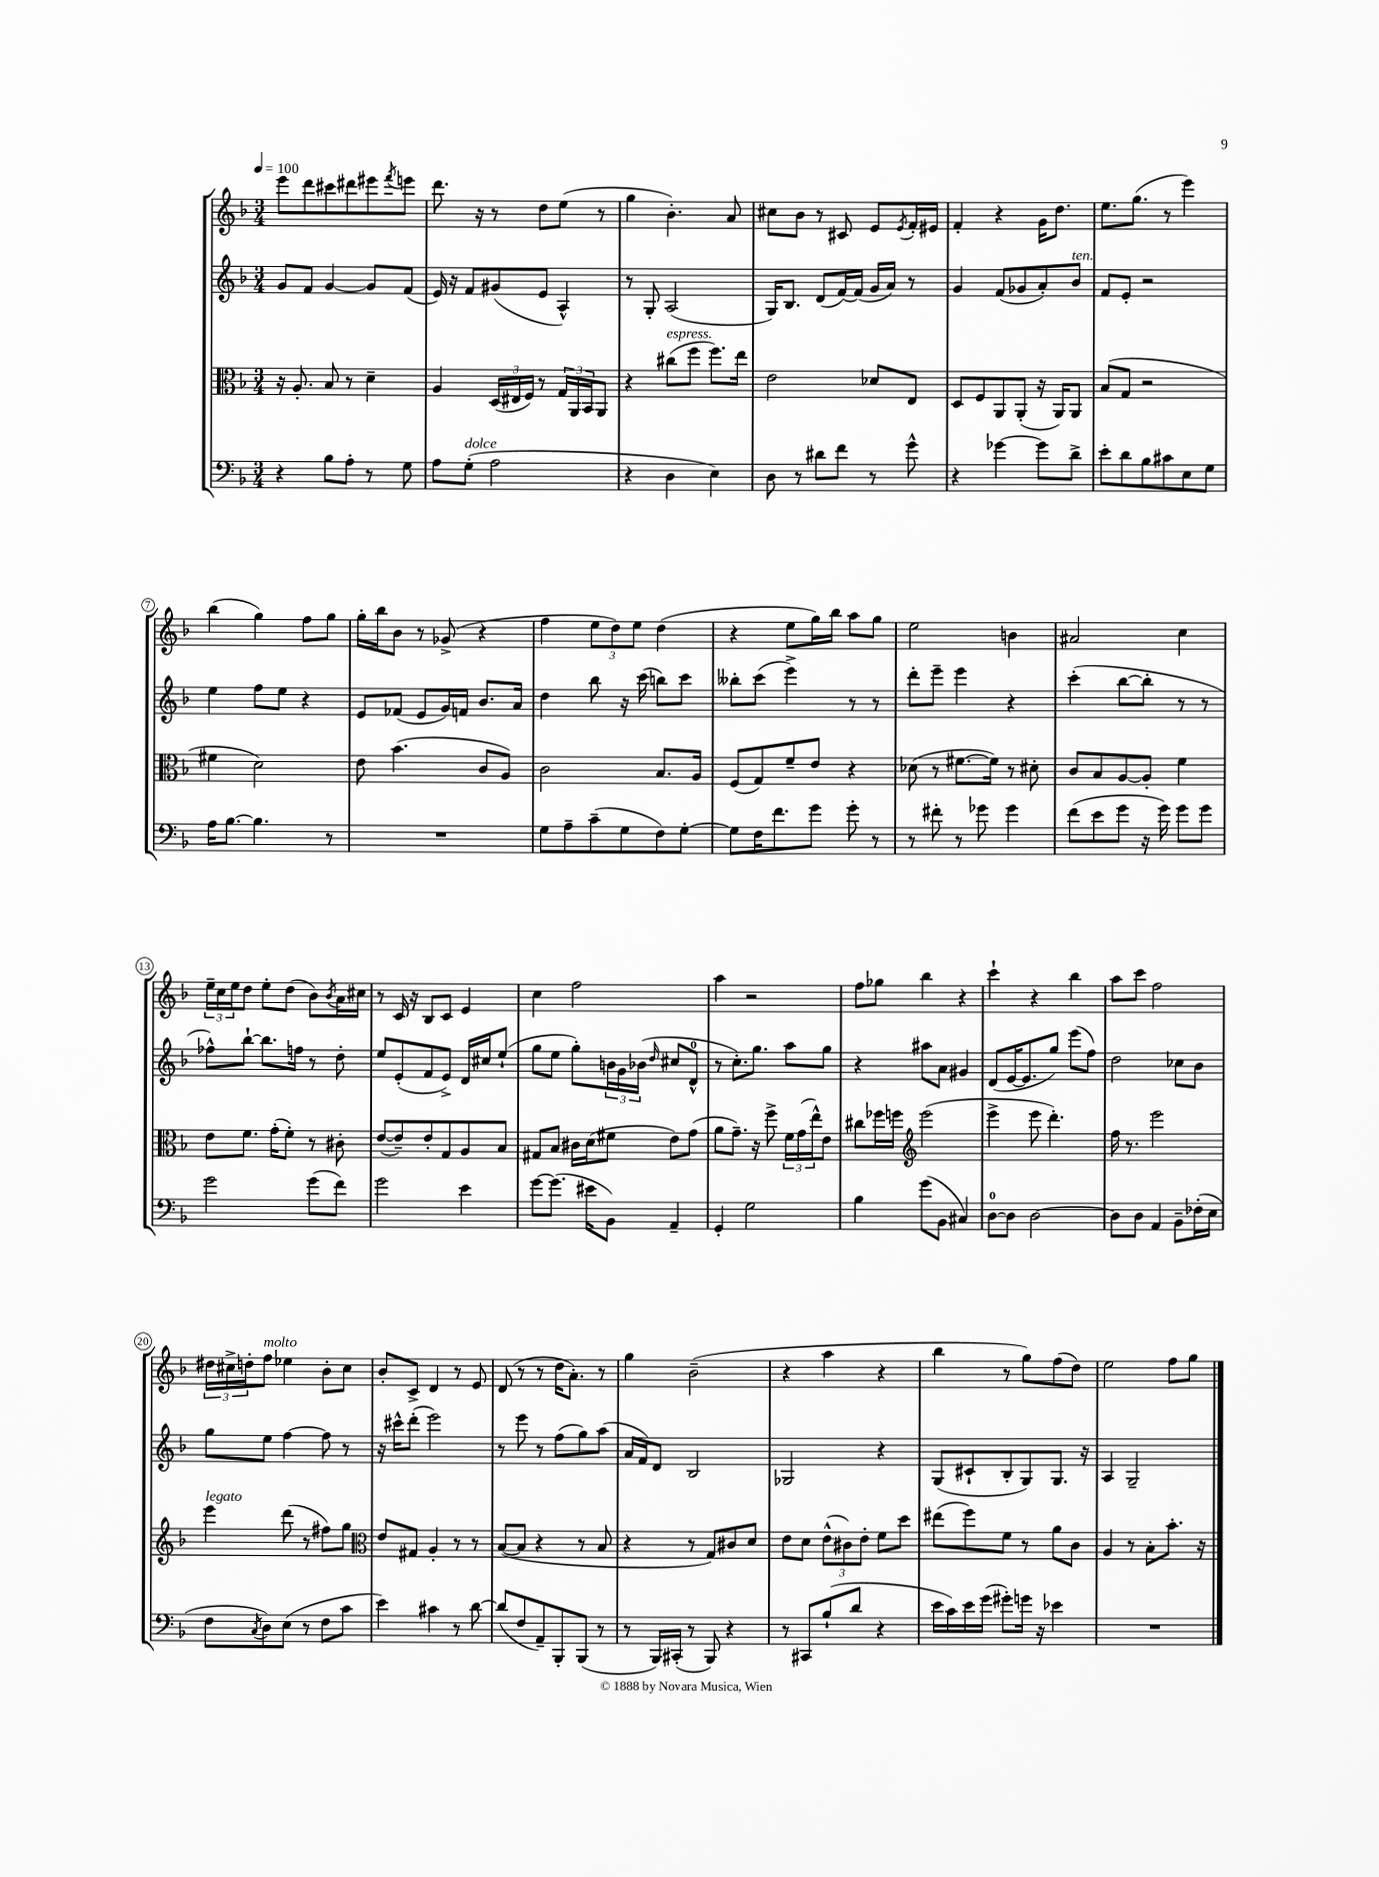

**kern	**kern	**kern	**kern
*staff4	*staff3	*staff2	*staff1
*clefF4	*clefC3	*clefG2	*clefG2
*k[b-]	*k[b-]	*k[b-]	*k[b-]
*M3/4	*M3/4	*M3/4	*M3/4
*MM100	*MM100	*MM100	*MM100
4r	16r	8g	8eee
.	8.A'	.	.
.	.	8f	8ddd
8B-	8B-	[4g	8ccc#
8A'	8r	.	8ddd#
8r	4d~	8g]	8eee#
.	.	.	8qfff
8G	.	(8f	8eee
=	=	=	=
8A	4A	16e)	8.ddd
.	.	16r	.
(8G'	.	8f	.
.	.	.	16r
2A	(24D	(8g#	8r
.	24E#	.	.
.	24F)	.	.
.	8r	8e	8dd
.	24G	4A^^)	(8ee
.	24AA	.	.
.	24BB-	.	.
.	8AA	.	8r
=	=	=	=
4r	4r	8r	4gg
.	.	8G'	.
4D	(8cc#	(2A	4.b-')
.	8ff	.	.
4E)	8.ff)	.	.
.	.	.	8a
.	16ee	.	.
=	=	=	=
8D	2e	16G)	8cc#
.	.	8.B-	.
8r	.	.	8b-
8d#	.	(8d	8r
8f	.	[16f)	8c#
.	.	(16f]	.
8r	8d-	16g	8e
.	.	16a)	.
.	.	.	8qe
8g^^	8E	8r	16f'
.	.	.	16e#
=	=	=	=
4r	8D	4g	4f'
.	8F	.	.
[4g-	8AA	(8f	4r
.	(8AA'	8g-	.
8g-]	16r	8a')	16g
.	16AA)	.	8.dd
8d^	8AA	8b-	.
=	=	=	=
8e'	(8B-	8f	8.ee
8d	8G	8e'	.
.	.	.	(8.gg
8B-	2r	2r	.
8c#	.	.	8r
8E	.	.	4eee)
8G	.	.	.
=	=	=	=
16A	4f#	4ee	(4bb-
[8.B-	.	.	.
4.B-]	2d)	8ff	4gg)
.	.	8ee	.
.	.	4r	8ff
8r	.	.	8gg
=	=	=	=
2.r	8e	8e	16gg'
.	.	.	16bb-
.	(4.b-	(8f-	8b-
.	.	8e	8r
.	.	16g)	(8g-^
.	.	16f	.
.	8c	8.b-	4r
.	8A)	.	.
.	.	16a	.
=	=	=	=
8G	2c	4dd	4ff
8A~	.	.	.
(8c~	.	8bb-	12ee
.	.	.	12dd)
8G	.	16r	.
.	.	.	12ee
.	.	(16ccc	.
8F)	8.B-	8bb)	(4dd
[8G'	.	8ccc	.
.	16A	.	.
=	=	=	=
8G]	(8F	8bb--'	4r
16F	8G)	(8ccc	.
8.f	.	.	.
.	8f~	4eee^)	8ee
8g	8e	.	16gg)
.	.	.	16bb-
8g'	4r	8r	8aa
8r	.	8r	8gg
=	=	=	=
8r	(8d-	8ddd'	2ee
8f#'	8r	8eee~	.
8r	[8.f#	4eee	.
8g-	.	.	.
.	16f#])	.	.
4g-	8r	4r	4b
.	8d#'	.	.
=	=	=	=
(8f	8c	(4ccc'	2a#
8e	8B-	.	.
8g	[8A	[8bb-	.
16r	8A']	8bb-']	.
16g)	.	.	.
8g	4f	8r	4cc
8g	.	8r	.
=	=	=	=
2g	8e	8ff-^^)	24ee~
.	.	.	24cc
.	.	.	24ee
.	8.f	[8bb-`	8dd
.	.	8.bb-]	8ee'
.	(16g'	.	.
.	8f')	.	(8dd
.	.	16ff	.
(8g	8r	8r	8b-)
.	.	.	8qb-
8f)	8c#'	8dd'	16a
.	.	.	16cc#
=	=	=	=
2g	([8e	8ee	8r
.	8e~])	(8e'	16c
.	.	.	16r
.	8e'	8f	8B-
.	8G	8e^)	8c
4e	8A	16d	4e
.	.	16cc#	.
.	8B-	(8ee`	.
=	=	=	=
[8g	8G#	8gg	4cc
(8.g]	8B-	8ee	.
.	16c#	8gg')	2ff
16e#	(16d	.	.
8BB-)	8f#	24b	.
.	.	24g	.
.	.	(24b-	.
.	.	16qqdd	.
4AA~	8e)	8cc#	.
.	(8g	8d^^	.
=	=	=	=
4GG'	8a	8r	4aa
.	8.g~)	8.cc')	.
2G	.	.	2r
.	16r	8.gg	.
.	8ff^	.	.
.	24f	8aa	.
.	(24g	.	.
.	24ee^^)	.	.
.	8e	8gg	.
=	=	=	=
4B-	8cc#	4r	8ff
.	16ff-	.	8gg-
.	16ff	.	.
*	*clefG2	*	*
(8g	(2eee	8aa#	4bb-
8BB-	.	8a	.
4C#)	.	4g#	4r
=	=	=	=
[8D	4eee^	(8d	4ccc`
8D]	.	[16e	.
.	.	8.e]	.
[2D	8eee	.	4r
.	4.ddd')	8gg)	.
.	.	(8eee	4bb-
.	.	8ff)	.
=	=	=	=
8D]	16ff	2dd	8aa
.	8.r	.	.
8D	.	.	8ccc
4AA	2eee	.	2ff
8BB-~	.	8cc-	.
(16F-'	.	8b-	.
16E	.	.	.
=	=	=	=
8F	4eee	8gg	24dd#
.	.	.	24cc#^
.	.	.	24dd'
8qC	.	.	.
8D)	.	8ee	8ff
(8E	(8ddd	[4ff	4ee-
8r	8r	.	.
8F	8ff#)	8ff]	8b-'
8c	8gg	8r	8cc#
=	=	=	=
*	*clefC3	*	*
4e)	8e	16r	8b-'
.	.	16ccc#^^	.
.	8G#	(8ddd'	8c^
4c#	4A'	2eee)	4d
8r	8r	.	8r
[8d	8r	.	8e
=	=	=	=
(8d]	([8B-	8r	(8d
8F	8B-]	8eee	8r
8AA~)	4r	8r	8r
8BBB-'	.	(8ff	16dd
.	.	.	8.a')
(8BBB-	8r	8gg)	.
8r	8B-	(8aa	8r
=	=	=	=
8r	4r	16a	4gg
.	.	16f)	.
16BBB-)	.	8d	.
(16CC#'	.	.	.
8r	8r	2B-	(2b-~
8BBB-)	8G)	.	.
4r	8c#	.	.
.	8d	.	.
=	=	=	=
8r	8e	2G-	4r
8CC#	8d	.	.
(8B-`	(12e^^	.	4aa
.	12c#)	.	.
8d	.	.	.
.	12e'	.	.
4r	8f	4r	4r
.	8dd	.	.
=	=	=	=
16e	(8ee#	(8G	4bb-
16c)	.	.	.
16e	8ff)	8c#`	.
(16g	.	.	.
8g#')	8f	8B-'	8r
16g	8r	8G)	8gg)
16r	.	.	.
4e-	8a	8.G	(8ff
.	8c	.	8dd)
.	.	16r	.
=	=	=	=
2.r	4A	4A	2ee
.	8r	2G~	.
.	8B-'	.	.
.	8.b-'	.	8ff
.	.	.	8gg
.	16r	.	.
==	==	==	==
*-	*-	*-	*-
